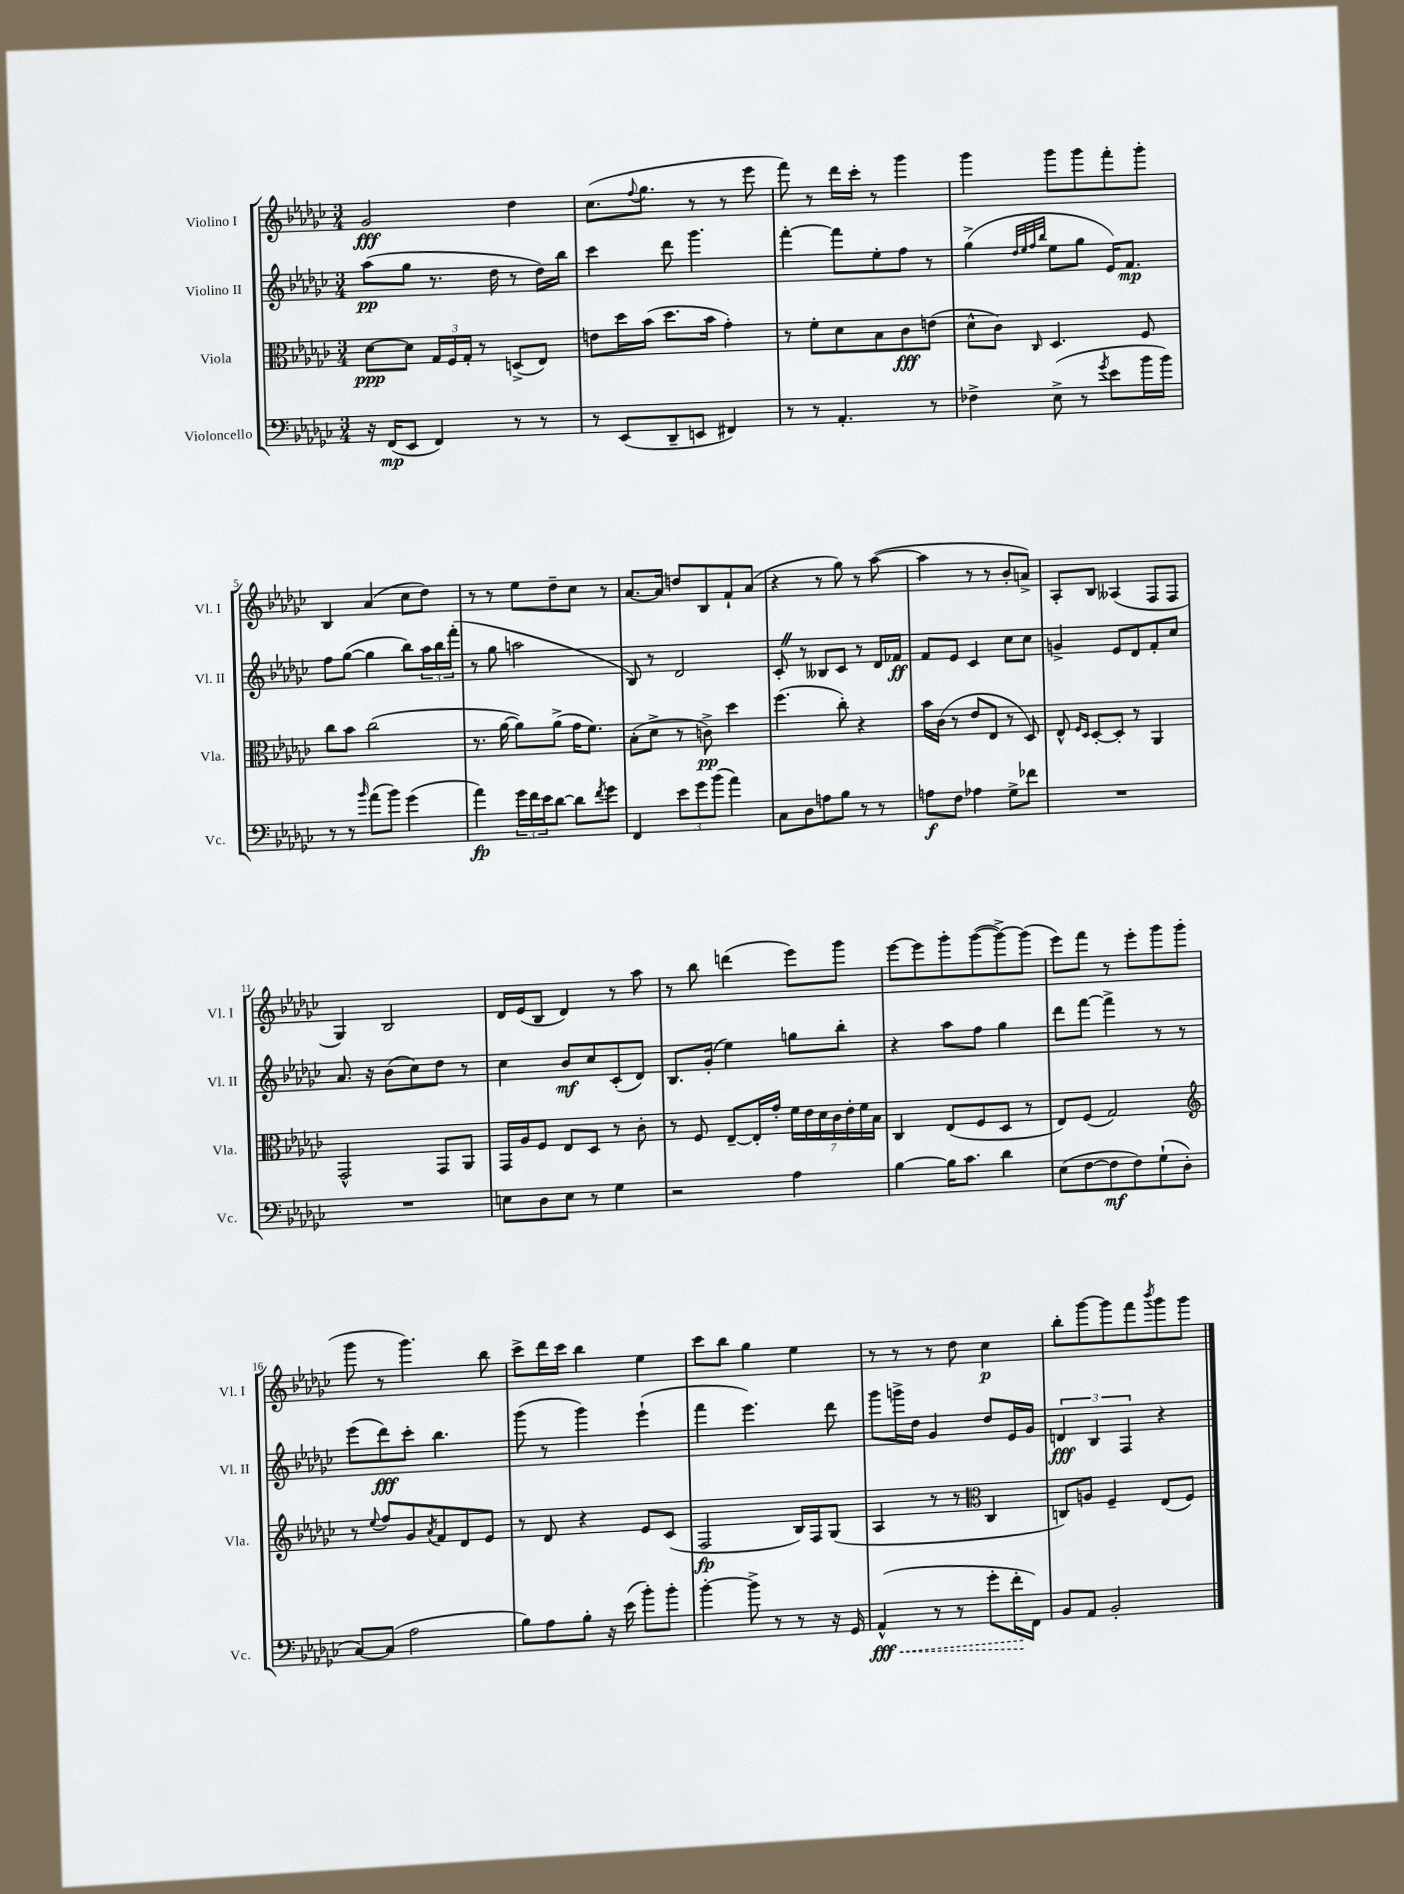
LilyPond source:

<<
\new StaffGroup <<
\new Staff = "s0" \with { instrumentName = "Violino I" shortInstrumentName = "Vl. I" } {
    \clef treble \key ges \major \numericTimeSignature \time 3/4
    ges'2\fff des''4 |
    ces''8.( \appoggiatura { f''8 } ges''8. r8 r8 ees'''8 |
    f'''8) r8 des'''16 ces'''16-. r8 ges'''4 |
    ges'''4 ges'''8 ges'''8 f'''8-. ges'''8-. |
    bes4 aes'4( ces''8 des''8) |
    r8 r8 ees''8 des''8-- ces''8 r8 |
    aes'8.~ aes'16 d''8 bes8 f'8-! aes'8( |
    r4 r8 ges''8) r8 aes''8~( |
    aes''4 r8 r8 bes'8-. a'8->) |
    aes8-. bes8 aeses4( f8 f8 |
    ges4) bes2 |
    des'16 ees'16( bes8 des'4) r8 aes''8 |
    r8 bes''8 d'''4( ees'''8) ges'''8 |
    ees'''8~ ees'''8 ges'''8-. ges'''8~( ges'''8~->) ges'''8( |
    ees'''8) f'''8 r8 ees'''8-. ges'''8 ges'''8( |
    ges'''8 r8 ges'''4.) bes''8 |
    ces'''8-> des'''16 ces'''16 bes''4 ees''4 |
    ces'''8 bes''8 ges''4 ees''4 |
    r8 r8 r8 des''8 ces''4\p |
    bes''8-. ges'''8~ ges'''8 f'''8 \acciaccatura { bes'''8 } ges'''8 ges'''8 \bar "|." |
}
\new Staff = "s1" \with { instrumentName = "Violino II" shortInstrumentName = "Vl. II" } {
    \clef treble \key ges \major \numericTimeSignature \time 3/4
    aes''8\pp( ges''8 r8. des''16 r8 des''16) bes''16 |
    ces'''4 des'''8 ges'''4. |
    f'''4~-. f'''8 ees''8-. f''8 r8 |
    ges''4->( \grace { des''32 ees''32 f''32 bes''32 } ees''8 ges''8 ees'16) f'8.\mp |
    f''8 ges''8~( ges''4 bes''8) \tuplet 3/2 { aes''16 bes''16 f'''16-.( } |
    r8 ges''8 a''2 |
    bes8) r8 des'2 |
    ces'8-. \once \override BreathingSign.text = \markup { \musicglyph "scripts.caesura.straight" } \breathe r8 beses8 ces'8 r8 des'16 fes'16\ff |
    f'8 ees'8 ces'4 ces''8 ces''8 |
    g'4-> ees'8 des'8 f'8-. ces''8 |
    aes'8. r16 bes'8( ces''8) des''8 r8 |
    ces''4 bes'8\mf ces''8 ces'8-.( des'8) |
    bes8. ges'16-.( ees''4) g''8 bes''8-. |
    r4 aes''8 f''8 ges''4 |
    des'''8 f'''8~ f'''4-> r8 r8 |
    ees'''8( des'''8\fff) ces'''8-. bes''4. |
    ges'''8( r8 ges'''4) ees'''4-!( |
    f'''4 ees'''4.) des'''8 |
    ges'''8 g'''16-> des''16 ges'4 des''8 ees'16 ges'16 |
    \tuplet 3/2 { d'4\fff bes4 f4 } r4 \bar "|." |
}
\new Staff = "s2" \with { instrumentName = "Viola" shortInstrumentName = "Vla." } {
    \clef alto \key ges \major \numericTimeSignature \time 3/4
    des'8~\ppp des'8 \tuplet 3/2 { ges16 f16 ges16-. } r8 d8->( ees8) |
    e'8 des''16 bes'16( des''8. bes'16 ges'4-.) |
    r8 f'8-. des'8 bes8 ces'8\fff e'8( |
    des'8-^ ces'8) \grace { ces16 } des4. f8 |
    ces''8 bes'8 ces''2( |
    r8. aes'16~ aes'8) aes'8->( ges'16 f'8.) |
    bes8-.( des'8-> r8 c'8->\pp) des''4 |
    f''4.( ces''8-.) r4 |
    bes'16 ces'16( r8 ees'8 ees8 r8 des8) |
    ees8-^ \grace { f16 des16 } des8~-. des8-. r8 aes,4 |
    ges,2-^ ges,8 aes,8 |
    ges,16 aes16 f8 ees8 des8 r8 ces'8-. |
    r8 f8 ees8~-- ees16-. ges'16-. \tuplet 7/4 { f'16 ees'16 des'16 ces'16 ees'16-. f'16 bes16 } |
    ces4 ees8( f8 des8 r8 |
    ees8) f8( ges2) |
    \clef treble r8 \appoggiatura { ees''8 } f''8 ges'8 \acciaccatura { aes'8 } f'8 des'8 ees'8 |
    r8 des'8 r4 ees'8 ces'8( |
    f2\fp bes16) f16 ges8( |
    aes4 r8 r8 \clef alto ces4 |
    c8) a8 f4-- ees8( f8) \bar "|." |
}
\new Staff = "s3" \with { instrumentName = "Violoncello" shortInstrumentName = "Vc." } {
    \clef bass \key ges \major \numericTimeSignature \time 3/4
    r16 f,16\mp( ees,8 f,4) r8 r8 |
    r8 ees,8( des,8-- e,8 fis,4) |
    r8 r8 aes,4.-. r8 |
    fes4-> ees8->( r8 \acciaccatura { ges'8 } ees'8 bes'16 bes'16) |
    r8 r8 \grace { bes'16 } aes'8( bes'8) ges'4( |
    aes'4\fp) \tuplet 3/2 { ges'16 f'16 ees'16 } des'8~ des'8 \acciaccatura { f'8 } ges'8 |
    f,4 \tuplet 3/2 { ees'8 ges'8 bes'8( } aes'4) |
    ces8 des8 a8 bes8 r8 r8 |
    a8\f f8 aes4 ges8-> fes'8 |
    R2. |
    R2. |
    e8 des8 e8 r8 ges4 |
    r2 aes4 |
    bes4~ bes16 ces'8. des'4 |
    ees8( f8~ f8\mf f8) ges8-!( des8-. |
    ces8~) ces8( aes2 |
    bes8) aes8 bes8-. r16 ees'16( bes'8-.) bes'8-. |
    bes'4~-. bes'8-> r8 r8 r16 ges,16 |
    \once \override Hairpin.style = #'dashed-line aes,4-^\fff\<( r8 r8 ges'8-. f'16-.\! f,16) |
    bes,8 aes,8 bes,2-. \bar "|." |
}
>>
>>
